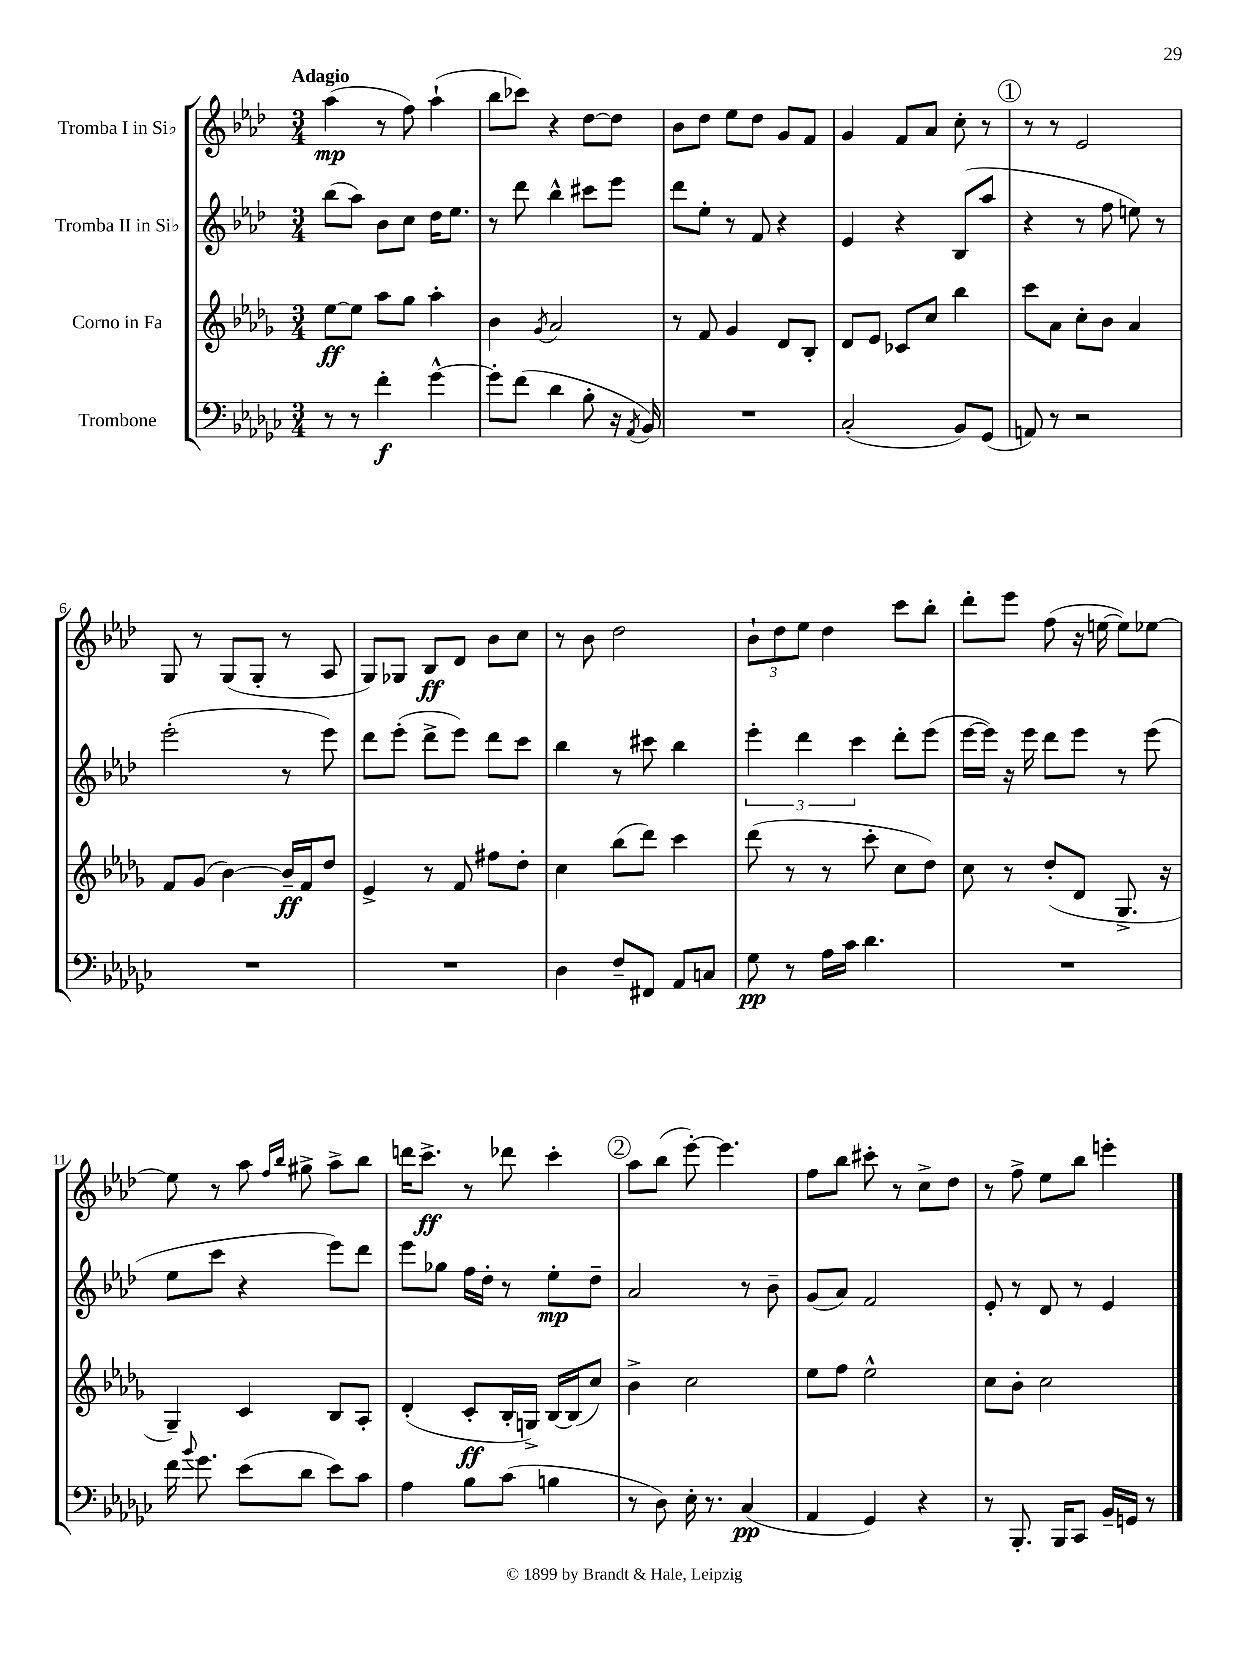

**kern	**dynam	**kern	**dynam	**kern	**dynam	**kern	**dynam
*part4	*part4	*part3	*part3	*part2	*part2	*part1	*part1
*staff4	*staff4	*staff3	*staff3	*staff2	*staff2	*staff1	*staff1
*I"Trombone	*	*I"Corno in Fa	*	*I"Tromba II in Si♭	*	*I"Tromba I in Si♭	*
*clefF4	*	*clefG2	*	*clefG2	*	*clefG2	*
*k[b-e-a-d-g-c-]	*	*k[b-e-a-d-g-]	*	*k[b-e-a-d-]	*	*k[b-e-a-d-]	*
*M3/4	*	*M3/4	*	*M3/4	*	*M3/4	*
=1	=1	=1	=1	=1	=1	=1	=1
!	!	!	!	!	!	!LO:TX:a:B:t=Adagio	!
8r	.	[8ee-\L	ff	(8bb-\L	.	(4aa-\	mp
8r	.	8ee-\J]	.	8aa-\J)	.	.	.
4f'\	f	8aa-\L	.	8b-\L	.	8r	.
.	.	8gg-\J	.	8cc\J	.	8ff\)	.
[4g-^^\	.	4aa-'\	.	16dd-\KL	.	(4aa-`\	.
.	.	.	.	8.ee-\J	.	.	.
=2	=2	=2	=2	=2	=2	=2	=2
8g-'\L]	.	4b-\	.	8r	.	8bb-\L	.
(8f\J	.	.	.	8ddd-\	.	8ccc-X\J)	.
.	.	8qg-/	.	.	.	.	.
4d-\	.	2a-/	.	4bb-^^\	.	4r	.
8B-'\	.	.	.	8ccc#X\L	.	[8dd-\L	.
16r	.	.	.	8eee-\J	.	8dd-\J]	.
8qAA-/	.	.	.	.	.	.	.
16BB-/)	.	.	.	.	.	.	.
=3	=3	=3	=3	=3	=3	=3	=3
2.r	.	8r	.	8ddd-\L	.	8b-\L	.
.	.	8f/	.	8ee-'\J	.	8dd-\J	.
.	.	4g-/	.	8r	.	8ee-\L	.
.	.	.	.	8f/	.	8dd-\J	.
.	.	8d-/L	.	4r	.	8g/L	.
.	.	8B-'/J	.	.	.	8f/J	.
=4	=4	=4	=4	=4	=4	=4	=4
(2C-'/	.	8d-/L	.	4e-/	.	4g/	.
.	.	8e-/J	.	.	.	.	.
.	.	8c-X/L	.	4r	.	8f/L	.
.	.	8cc/J	.	.	.	8a-/J	.
8BB-/L)	.	4bb-\	.	(8B-/L	.	8cc'\	.
(8GG-/J	.	.	.	8aa-/J	.	8r	.
!!LO:REH:place=s1:t=1
=5	=5	=5	=5	=5	=5	=5	=5
8AAn/)	.	8ccc\L	.	4r	.	8r	.
8r	.	8a-\J	.	.	.	8r	.
2r	.	8cc'\L	.	8r	.	2e-/	.
.	.	8b-\J	.	8ff\	.	.	.
.	.	4a-/	.	8een\)	.	.	.
.	.	.	.	8r	.	.	.
!!LO:LB:g=z
=6	=6	=6	=6	=6	=6	=6	=6
2.r	.	8f/L	.	(2eee-'\	.	8G/	.
.	.	(8g-/J	.	.	.	8r	.
.	.	[4b-\)	.	.	.	(8G/L	.
.	.	.	.	.	.	8G'/J	.
.	.	16b-~/LL]	ff	8r	.	8r	.
.	.	16f/J	.	.	.	.	.
.	.	8dd-/J	.	8eee-\)	.	8A-/	.
=7	=7	=7	=7	=7	=7	=7	=7
2.r	.	4e-^/	.	8ddd-\L	.	8G/L)	.
.	.	.	.	(8eee-'\J	.	8G-X/J	.
.	.	8r	.	8ddd-^\L	.	8B-/L	ff
.	.	8f/	.	8eee-\J)	.	8d-/J	.
.	.	8ff#X\L	.	8ddd-\L	.	8b-\L	.
.	.	8dd-'\J	.	8ccc\J	.	8cc\J	.
=8	=8	=8	=8	=8	=8	=8	=8
4D-\	.	4cc\	.	4bb-\	.	8r	.
.	.	.	.	.	.	8b-\	.
8F~/L	.	(8bb-\L	.	8r	.	2dd-\	.
8FF#X/J	.	8ddd-\J)	.	8ccc#X\	.	.	.
8AA-/L	.	4ccc\	.	4bb-\	.	.	.
8Cn/J	.	.	.	.	.	.	.
=9	=9	=9	=9	=9	=9	=9	=9
8G-\	pp	(8ddd-\	.	6eee-'\	.	12b-`\L	.
.	.	.	.	.	.	12dd-\	.
8r	.	8r	.	.	.	.	.
.	.	.	.	6ddd-\	.	12ee-\J	.
16A-\LL	.	8r	.	.	.	4dd-\	.
16c-\JJ	.	.	.	.	.	.	.
.	.	.	.	6ccc\	.	.	.
4.d-\	.	8ccc'\	.	.	.	.	.
.	.	8cc\L	.	8ddd-'\L	.	8ccc\L	.
.	.	8dd-\J)	.	(8eee-\J	.	8bb-'\J	.
=10	=10	=10	=10	=10	=10	=10	=10
2.r	.	8cc\	.	[16eee-\LL	.	8ddd-'\L	.
.	.	.	.	16eee-\JJ])	.	.	.
.	.	8r	.	16r	.	8eee-\J	.
.	.	.	.	16eee-\	.	.	.
.	.	(8dd-'/L	.	8ddd-\L	.	(8ff\	.
.	.	8d-/J	.	8eee-\J	.	16r	.
.	.	.	.	.	.	[16een\	.
.	.	8.G-^/	.	8r	.	8ee\L])	.
.	.	.	.	(8eee-\	.	[8ee-X\J	.
.	.	16r	.	.	.	.	.
!!LO:LB:g=z
=11	=11	=11	=11	=11	=11	=11	=11
16f\	.	4G-~/)	.	8ee-\L	.	8ee-\]	.
8qqb-/	.	.	.	.	.	.	.
8.g-\	.	.	.	.	.	.	.
.	.	.	.	8ccc\J	.	8r	.
(8e-\L	.	4c/	.	4r	.	8aa-\	.
.	.	.	.	.	.	16qqff/LL	.
.	.	.	.	.	.	16qqbb-/JJ	.
8d-\J	.	.	.	.	.	8gg#X^\	.
8e-\L)	.	8B-/L	.	8eee-\L)	.	8aa-^\L	.
8c-\J	.	8A-'/J	.	8ddd-\J	.	8bb-\J	.
=12	=12	=12	=12	=12	=12	=12	=12
4A-\	.	(4d-'/	.	8eee-\L	.	16dddn\KL	.
.	.	.	.	.	.	8.ccc^\J	ff
.	.	.	.	8gg-X\J	.	.	.
8B-\L	.	8c'/L	ff	16ff\LL	.	8r	.
.	.	.	.	16dd-'\JJ	.	.	.
(8c-\J	.	16B-'/L	.	8r	.	8ddd-X\	.
.	.	16Gn^/JJ)	.	.	.	.	.
4Bn\	.	[16B-/LL	.	8ee-'\L	mp	4ccc'\	.
.	.	(16B-/J]	.	.	.	.	.
.	.	8cc/J)	.	8dd-~\J	.	.	.
!!LO:REH:place=s1:t=2
=13	=13	=13	=13	=13	=13	=13	=13
8r	.	4b-^\	.	2a-/	.	8aa-\L	.
8D-\)	.	.	.	.	.	(8bb-\J	.
16E-'\	.	2cc\	.	.	.	[8eee-'\)	.
8.r	.	.	.	.	.	.	.
.	.	.	.	.	.	4.eee-\]	.
(4C-/	pp	.	.	8r	.	.	.
.	.	.	.	8b-~\	.	.	.
=14	=14	=14	=14	=14	=14	=14	=14
4AA-/	.	8ee-\L	.	(8g/L	.	8ff\L	.
.	.	8ff\J	.	8a-/J)	.	8bb-\J	.
4GG-/)	.	2ee-^^\	.	2f/	.	8ccc#X'\	.
.	.	.	.	.	.	8r	.
4r	.	.	.	.	.	8cc^\L	.
.	.	.	.	.	.	8dd-\J	.
=15	=15	=15	=15	=15	=15	=15	=15
8r	.	8cc\L	.	8e-'/	.	8r	.
8.BBB-'/	.	8b-'\J	.	8r	.	8ff^\	.
.	.	2cc\	.	8d-/	.	8ee-\L	.
16BBB-/KL	.	.	.	.	.	.	.
8CC-/J	.	.	.	8r	.	8bb-\J	.
16BB-~/LL	.	.	.	4e-/	.	4eeen'\	.
16GGn/JJ	.	.	.	.	.	.	.
8r	.	.	.	.	.	.	.
==	==	==	==	==	==	==	==
*-	*-	*-	*-	*-	*-	*-	*-
